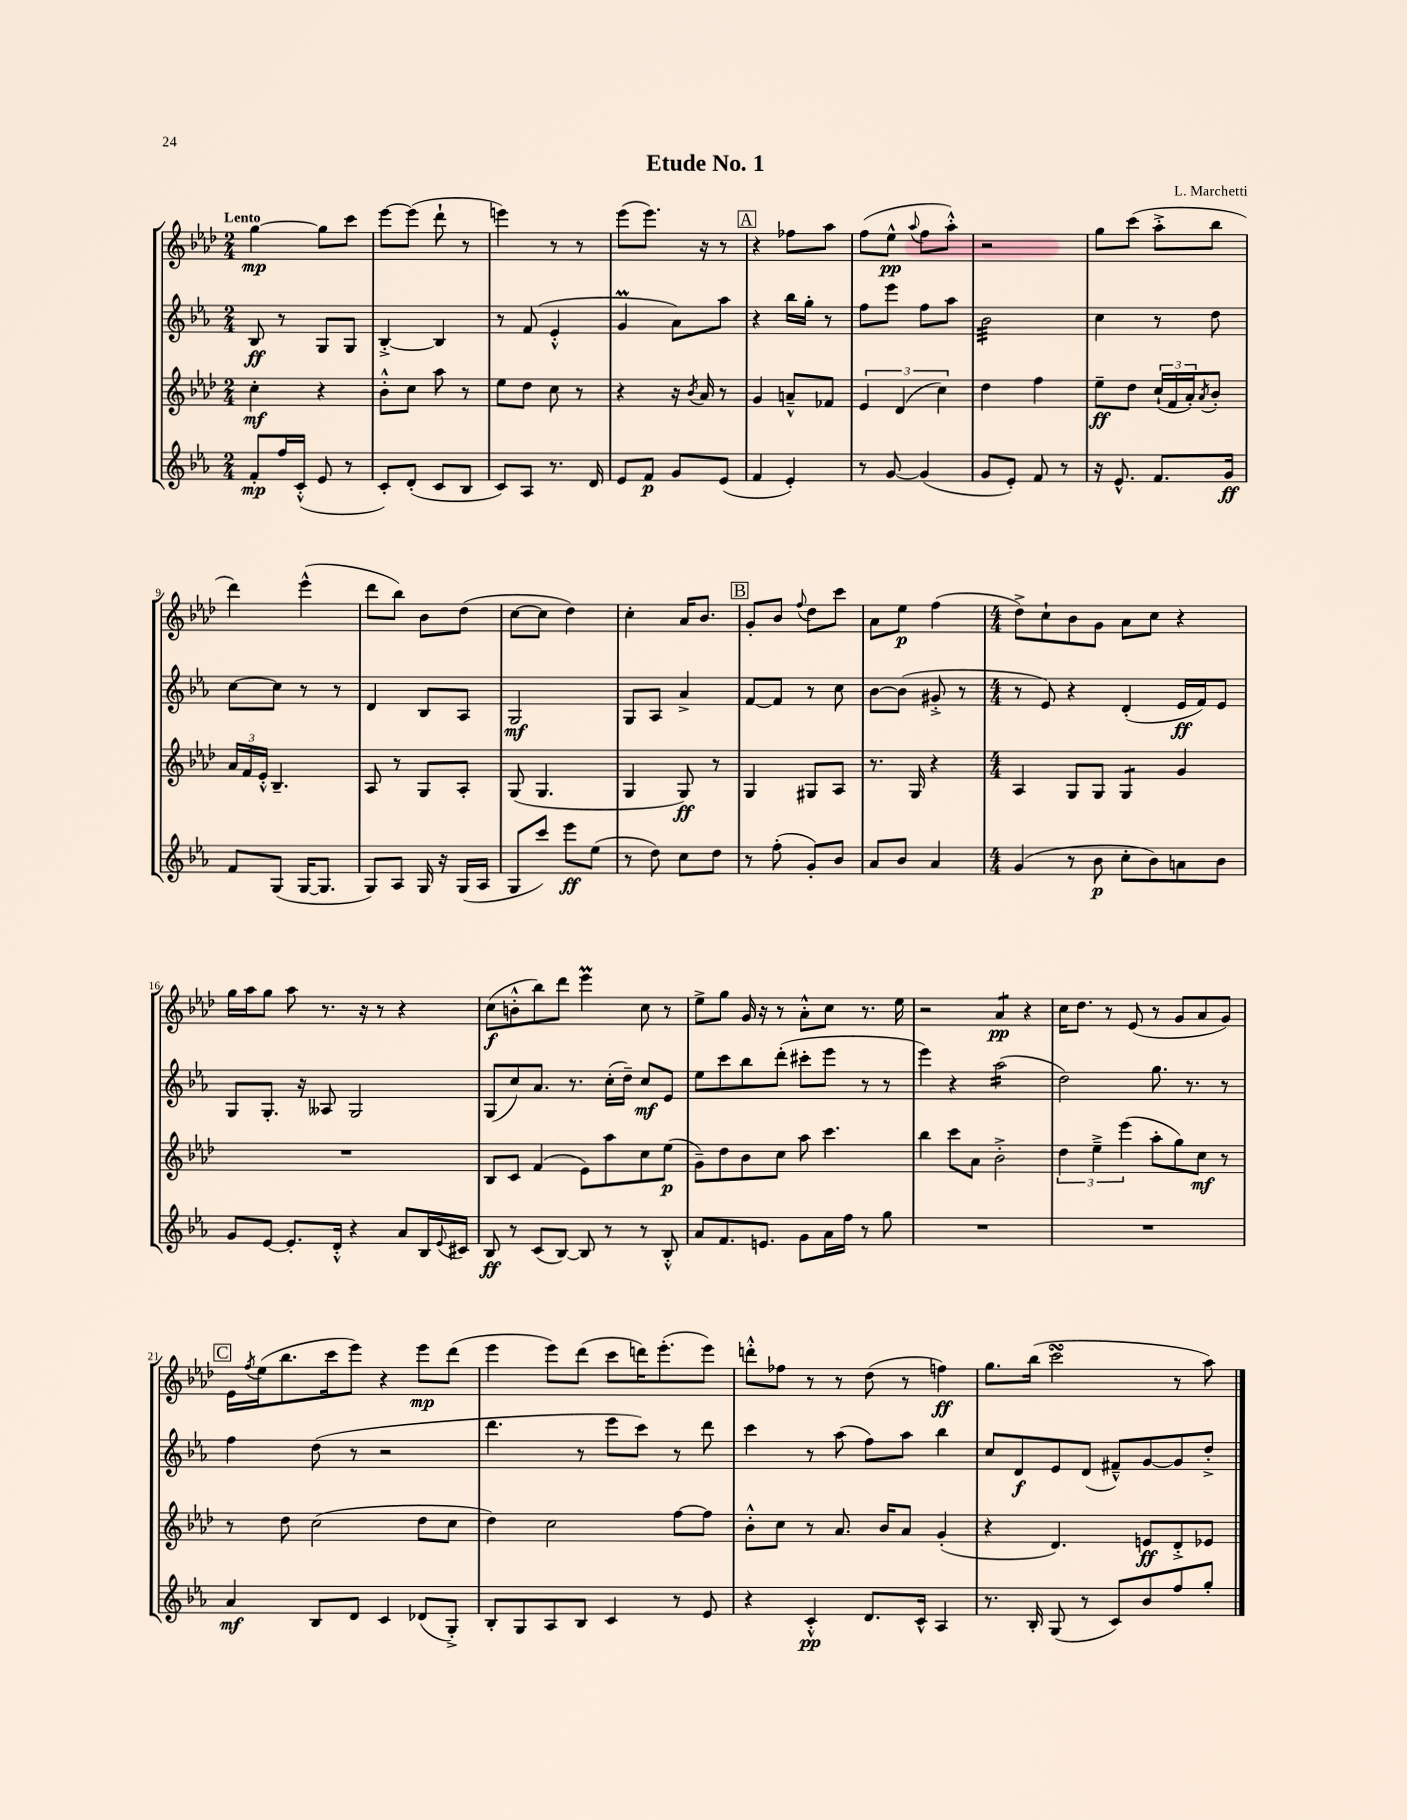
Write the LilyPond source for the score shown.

\header { title = "Etude No. 1" composer = "L. Marchetti" }
<<
\new StaffGroup <<
\new Staff = "s0" {
    \clef treble \key aes \major \numericTimeSignature \time 2/4 \tempo "Lento"
    g''4~\mp g''8 c'''8 |
    ees'''8~ ees'''8( des'''8-! r8 |
    e'''4) r8 r8 |
    ees'''8( ees'''8.) r16 r8 |
    \mark \markup { \box "A" } r4 fes''8 aes''8 |
    f''8( ees''8-^\pp \appoggiatura { aes''8 } f''8 aes''8-.-^) |
    r2 |
    g''8 c'''8( aes''8-.-> bes''8 |
    des'''4) ees'''4-^( |
    des'''8 bes''8) bes'8 des''8( |
    c''8~ c''8 des''4) |
    c''4-. aes'16 bes'8. |
    \mark \markup { \box "B" } g'8-. bes'8 \appoggiatura { f''8 } des''8 c'''8 |
    aes'8 ees''8\p f''4( |
    \numericTimeSignature \time 4/4 des''8->) c''8-! bes'8 g'8 aes'8 c''8 r4 |
    g''16 aes''16 g''8 aes''8 r8. r16 r8 r4 |
    c''8\f( b'8-.-^ bes''8) des'''8 ees'''4\prall c''8 r8 |
    ees''8-> g''8 g'16 r16 r8 aes'8-.-^ c''8 r8. ees''16 |
    r2 aes'4:8\pp r4 |
    c''16 des''8. r8 ees'8( r8 g'8 aes'8 g'8) |
    \mark \markup { \box "C" } ees'16 \acciaccatura { f''8 } ees''16( bes''8. c'''16 ees'''8) r4 ees'''8\mp des'''8( |
    ees'''4 ees'''8) des'''8( c'''8 d'''16) ees'''8.-.( ees'''8) |
    d'''8-.-^ fes''8 r8 r8 des''8( r8 f''4\ff) |
    g''8. bes''16( c'''2\turn r8 aes''8) \bar "|." |
}
\new Staff = "s1" {
    \clef treble \key ees \major \numericTimeSignature \time 2/4
    bes8\ff r8 g8 g8 |
    bes4~-.-> bes4 |
    r8 f'8( ees'4-.-^ |
    g'4\prall aes'8) aes''8 |
    \mark \markup { \box "A" } r4 bes''16 g''16-. r8 |
    f''8 ees'''8 f''8 aes''8 |
    bes'2:32 |
    c''4 r8 d''8 |
    c''8~ c''8 r8 r8 |
    d'4 bes8 aes8 |
    g2\mf |
    g8 aes8 aes'4-> |
    \mark \markup { \box "B" } f'8~ f'8 r8 c''8 |
    bes'8~ bes'8( gis'8-.-> r8 |
    \numericTimeSignature \time 4/4 r8 ees'8) r4 d'4-.( ees'16\ff f'16) ees'8 |
    g8 g8.-. r16 aeses8 g2 |
    g8( c''8) aes'8. r8. c''16-.( d''16--) c''8\mf ees'8 |
    ees''8 c'''8 bes''8 d'''8-.( cis'''8-. ees'''8 r8 r8 |
    ees'''4) r4 aes''2:16( |
    d''2) g''8. r8. r8 |
    \mark \markup { \box "C" } f''4 d''8( r8 r2 |
    d'''4. r8 ees'''8 c'''8) r8 d'''8 |
    c'''4 r8 aes''8( f''8) aes''8 bes''4 |
    c''8 d'8\f ees'8 d'8( fis'8---^) g'8~ g'8 d''8-.-> \bar "|." |
}
\new Staff = "s2" {
    \clef treble \key aes \major \numericTimeSignature \time 2/4
    c''4-.\mf r4 |
    bes'8-.-^ c''8 aes''8 r8 |
    ees''8 des''8 c''8 r8 |
    r4 r16 \acciaccatura { bes'8 } aes'16 r8 |
    \mark \markup { \box "A" } g'4 a'8---^ fes'8 |
    \tuplet 3/2 { ees'4 des'4( c''4) } |
    des''4 f''4 |
    ees''8--\ff des''8 \tuplet 3/2 { c''16-!( f'16 aes'16-.) } \acciaccatura { aes'8 } bes'8-. |
    \tuplet 3/2 { aes'16 f'16 ees'16-.-^ } bes4.-- |
    aes8 r8 g8 aes8-. |
    g8( g4. |
    g4 g8\ff) r8 |
    \mark \markup { \box "B" } g4 gis8 aes8 |
    r8. g16 r4 |
    \numericTimeSignature \time 4/4 aes4 g8 g8 g4:8 g'4 |
    R1 |
    bes8 c'8 f'4( ees'8) aes''8 c''8 ees''8\p( |
    g'8--) des''8 bes'8 c''8 aes''8 c'''4. |
    bes''4 c'''8 aes'8 bes'2-.-> |
    \tuplet 3/2 { des''4 ees''4---> ees'''4( } aes''8-. g''8) c''8\mf r8 |
    \mark \markup { \box "C" } r8 des''8 c''2( des''8 c''8 |
    des''4) c''2 f''8~ f''8 |
    bes'8-.-^ c''8 r8 aes'8. bes'16 aes'8 g'4-.( |
    r4 des'4.) e'8\ff des'8-.-> ees'8 \bar "|." |
}
\new Staff = "s3" {
    \clef treble \key ees \major \numericTimeSignature \time 2/4
    f'8-.\mp f''16 c'16-.-^( ees'8 r8 |
    c'8-.) d'8-.( c'8 bes8 |
    c'8) aes8 r8. d'16 |
    ees'8 f'8\p g'8 ees'8( |
    \mark \markup { \box "A" } f'4 ees'4-.) |
    r8 g'8~ g'4( |
    g'8 ees'8-.) f'8 r8 |
    r16 ees'8.-^ f'8. g'16\ff |
    f'8 g8( g16~ g8. |
    g8) aes8 g16 r16 g16( aes16 |
    g8 c'''8) ees'''8\ff ees''8( |
    r8 d''8) c''8 d''8 |
    \mark \markup { \box "B" } r8 f''8-.( g'8-.) bes'8 |
    aes'8 bes'8 aes'4 |
    \numericTimeSignature \time 4/4 g'4( r8 bes'8\p c''8-. bes'8) a'8 bes'8 |
    g'8 ees'8~ ees'8.-. d'16-.-^ r4 aes'8 bes16 \appoggiatura { ees'8 } cis'16 |
    bes8\ff r8 c'8( bes8~) bes8 r8 r8 bes8-.-^ |
    aes'8 f'8. e'8. g'8 aes'16 f''16 r8 g''8 |
    R1 |
    R1 |
    \mark \markup { \box "C" } aes'4\mf bes8 d'8 c'4 des'8( g8-.->) |
    bes8-. g8 aes8 bes8 c'4 r8 ees'8 |
    r4 c'4-.-^\pp d'8. c'16-^ aes4 |
    r8. bes16-. g8( r8 c'8) bes'8 f''8 g''8-. \bar "|." |
}
>>
>>
